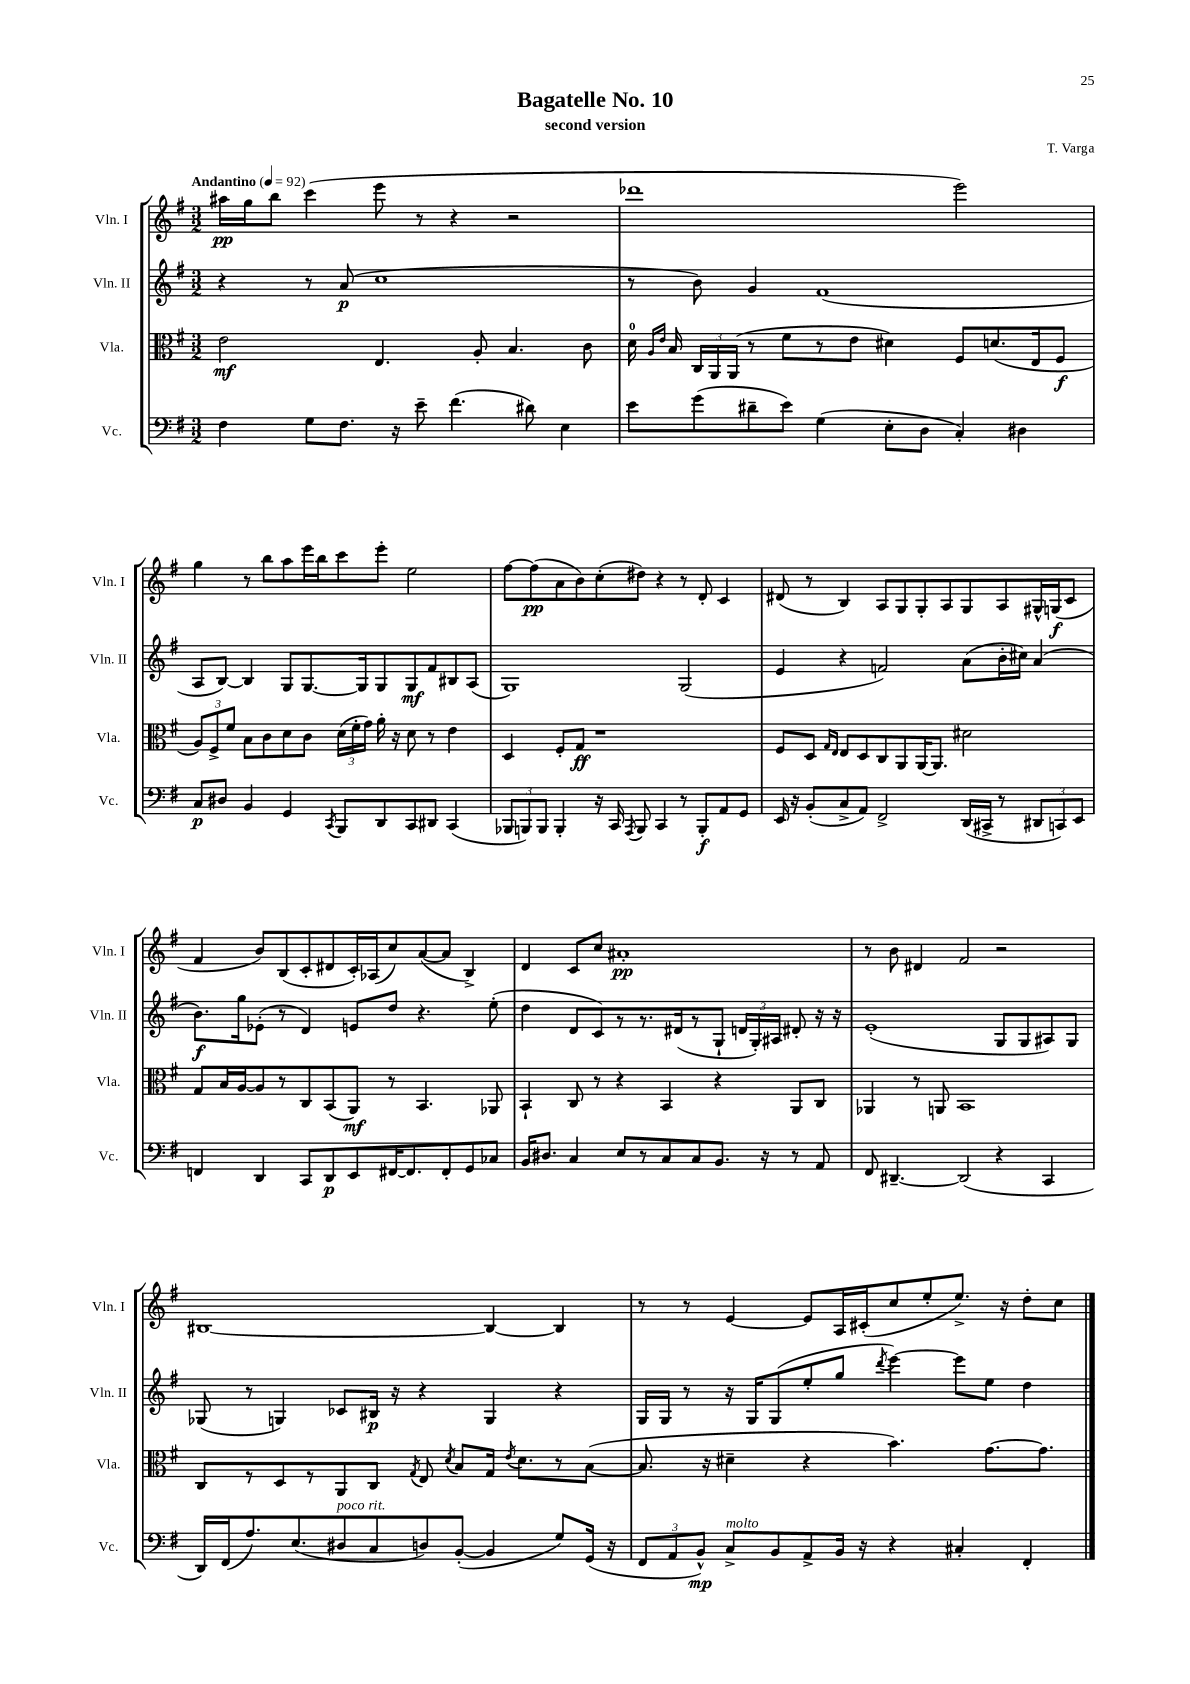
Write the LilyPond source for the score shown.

\header { title = "Bagatelle No. 10" composer = "T. Varga" subtitle = "second version" }
<<
\new StaffGroup <<
\new Staff = "s0" \with { instrumentName = "Vln. I" shortInstrumentName = "Vln. I" } {
    \clef treble \key g \major \numericTimeSignature \time 3/2 \tempo "Andantino" 4 = 92
    \autoBeamOff ais''16[\pp g''16 b''8] c'''4( e'''8 r8 r4 r2 |
    des'''1 e'''2) |
    g''4 r8 b''8[ a''8 e'''16 b''16 c'''8 e'''8]-. e''2 |
    fis''8[~ fis''8\pp( a'8 b'8) c''8-.( dis''8]) r4 r8 d'8-. c'4 |
    dis'8( r8 b4) a8[ g8 g8-. a8 g8 a8 gis16-^ g16\f( c'8] |
    fis'4 b'8[) b8( c'8-. dis'8 c'16-.) aes16( c''8) a'8~( a'8] b4->) |
    d'4 c'8[ c''8] ais'1-.\pp |
    r8 b'8 dis'4 fis'2 r2 |
    bis1~ bis4~ bis4 |
    r8 r8 e'4~ e'8[ a16 cis'16-.( c''8 e''8-. e''8.]->) r16 d''8[-. c''8] \bar "|." |
}
\new Staff = "s1" \with { instrumentName = "Vln. II" shortInstrumentName = "Vln. II" } {
    \clef treble \key g \major \numericTimeSignature \time 3/2
    \autoBeamOff r4 r8 a'8\p( c''1 |
    r8 b'8) g'4 fis'1( |
    a8[ b8]~) b4 g8[ g8.~ g16 g8 g8\mf fis'8 bis8 a8]( |
    g1) g2( |
    e'4 r4 f'2) a'8[( b'16-. cis''16]) a'4( |
    b'8.[\f) g''16 ees'8]-.( r8 d'4) e'8[ d''8] r4. e''8-.( |
    d''4 d'8[ c'8) r8 r8. dis'16( r8 g8]-! \tuplet 3/2 { d'16[ g16-.) ais16] } dis'8-. r16 r16 |
    e'1-.( g8[ g8 ais8) g8] |
    ges8( r8 g4) ces'8[ bis16]\p r16 r4 g4 r4 |
    g16[ g16] r8 r16 g16[ g8( e''8-. g''8] \acciaccatura { d'''8 } e'''4~) e'''8[ e''8] d''4 \bar "|." |
}
\new Staff = "s2" \with { instrumentName = "Vla." shortInstrumentName = "Vla." } {
    \clef alto \key g \major \numericTimeSignature \time 3/2
    \autoBeamOff e'2\mf e4. a8-. b4. c'8 |
    d'16-0 \grace { a16[ e'16] } b16 \tuplet 3/2 { c16[ a,16 a,16]( } r8 fis'8[ r8 e'8] dis'4) fis8[ d'8.( e16 fis8]\f |
    \tuplet 3/2 { a8[) fis8-> fis'8] } b8[ c'8 d'8 c'8] \tuplet 3/2 { d'16[( fis'16-. g'16]) } a'16-. r16 d'8 r8 e'4 |
    d4 fis8[-. g8]\ff r1 |
    fis8[ d8] \grace { g16[ e16] } e8[ d8 c8 a,8 a,16~ a,8.] dis'2 |
    g8[ b16 a16~ a8 r8 c8 b,8( a,8]\mf) r8 b,4. aes,8 |
    b,4-! c8 r8 r4 b,4 r4 a,8[ c8] |
    aes,4 r8 a,8 b,1 |
    c8[ r8 d8 r8 a,8 c8] \acciaccatura { g8 } e8 \acciaccatura { d'8 } b8[ g16] \acciaccatura { e'8 } d'8.[ r8 b8]~( |
    b8. r16 dis'4-- r4 b'4.) g'8.[~ g'8.] \bar "|." |
}
\new Staff = "s3" \with { instrumentName = "Vc." shortInstrumentName = "Vc." } {
    \clef bass \key g \major \numericTimeSignature \time 3/2
    \autoBeamOff fis4 g8[ fis8.] r16 e'8-- fis'4.( dis'8) e4 |
    e'8[ g'8( dis'8-- e'8]) g4( e8[-. d8] c4-.) dis4 |
    c8[\p dis8] b,4 g,4 \acciaccatura { c,8 } b,,8[ d,8 c,8 dis,8] c,4( |
    \tuplet 3/2 { bes,,8[ b,,8) b,,8] } b,,4-. r16 c,16 \acciaccatura { a,,8 } b,,8 c,4 r8 b,,8[-.\f a,8 g,8] |
    e,16 r16 b,8[-.( c8-> a,8]) fis,2-> d,16[( cis,16]-> r8 \tuplet 3/2 { dis,8[ c,8) e,8] } |
    f,4 d,4 c,8[ d,8\p e,8 fis,16~ fis,8. fis,8-. g,8 ces8] |
    b,16[ dis8.] c4 e8[ r8 c8 c8 b,8.] r16 r8 a,8 |
    fis,8 dis,4.~-- dis,2( r4 c,4 |
    d,16[) fis,16( a8.) e8.( dis8^\markup { \italic "poco rit." } c8 d8) b,8]~-.( b,4 g8[) g,16]( r16 |
    \tuplet 3/2 { fis,8[ a,8 b,8]-^\mp) } c8[->^\markup { \italic "molto" } b,8 a,8-> b,16] r16 r4 cis4-. fis,4-. \bar "|." |
}
>>
>>
\layout { \context { \Score \remove "Bar_number_engraver" } }
